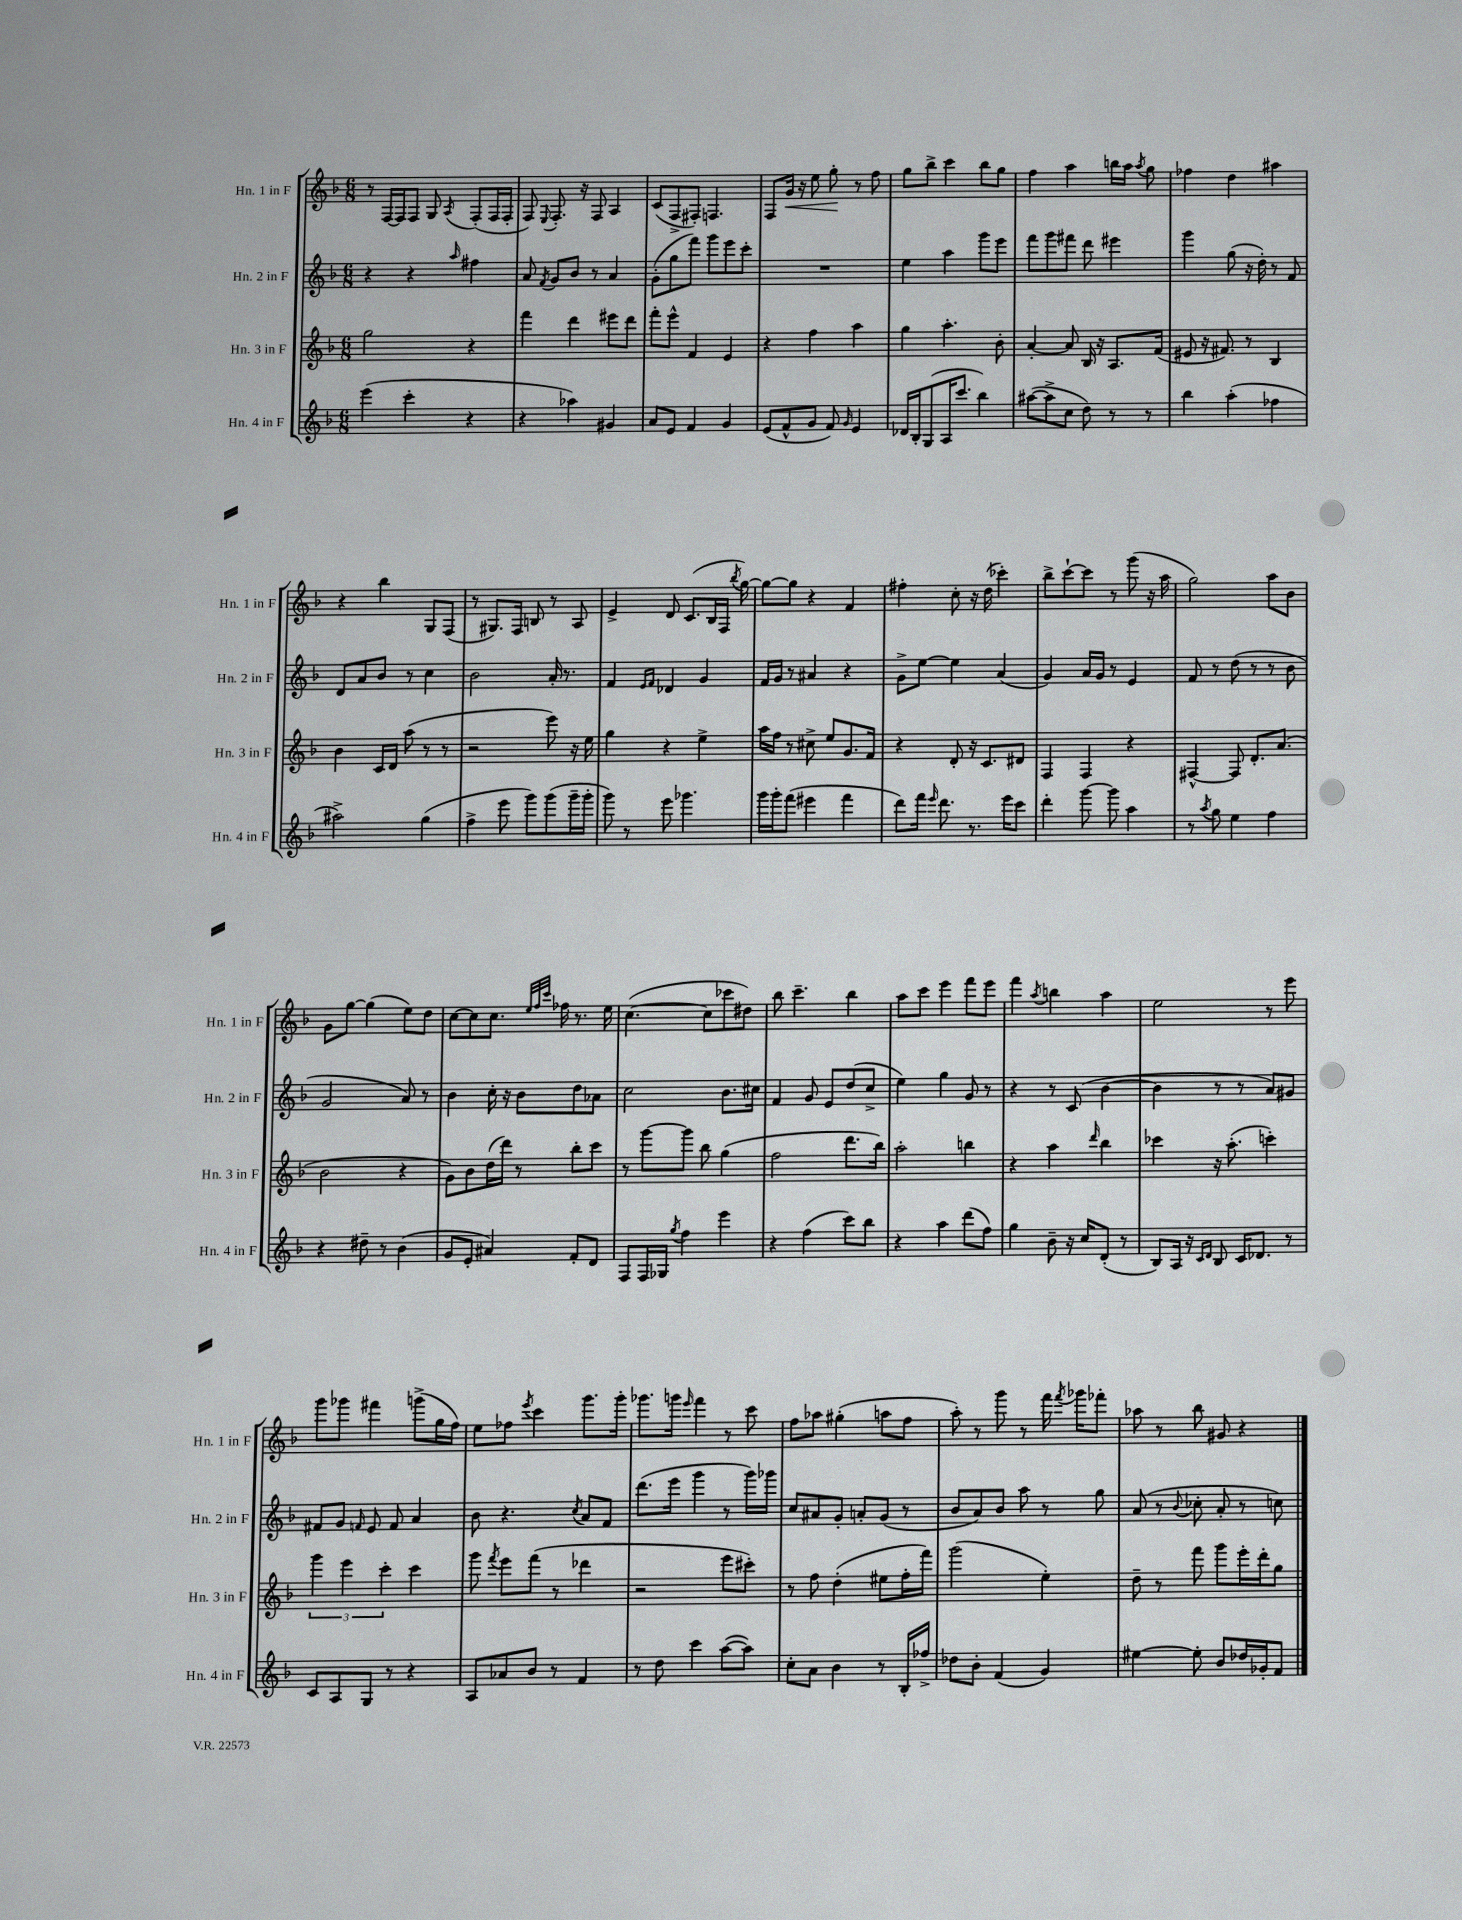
<<
\new StaffGroup <<
\new Staff = "s0" \with { instrumentName = "Hn. 1 in F" shortInstrumentName = "Hn. 1 in F" } {
    \clef treble \key f \major \numericTimeSignature \time 6/8
    \autoBeamOff r8 f16[~ f16 f8] g8 \acciaccatura { a8 } f8[-.( f16 f16]-. |
    f8) \appoggiatura { e8 } f8.-. r16 f8 a4 |
    c'8[( f8-> fis8]-.) f4. |
    f8[ g'16]\< r16 e''8 g''8-.\! r8 f''8 |
    g''8[ bes''8]-> c'''4 bes''8[ g''8] |
    f''4 a''4 b''16[ a''16] \acciaccatura { a''8 } g''8 |
    fes''4 d''4 ais''4 |
    r4 bes''4 g8[ f8]( |
    r8 gis8.[) f16] b8 r8 a8 |
    e'4-> d'8 c'8.[( bes16 f16] \acciaccatura { bes''8 } g''16~) |
    g''8[~ g''8] r4 f'4 |
    fis''4-. c''8-. r16 d''16( ces'''4-.) |
    bes''8[-> c'''8~-! c'''8] r8 g'''8( r16 a''16 |
    g''2) a''8[ bes'8] |
    g'8[ g''8]~ g''4( e''8[) d''8] |
    c''8[~ c''8 c''8.] \grace { e''32[ f''32 c'''32] } fes''16 r8. e''16 |
    c''4.~( c''8[ ces'''8 dis''8]) |
    bes''8 c'''4.-- bes''4 |
    a''8[ c'''8] e'''4 f'''8[ e'''8] |
    f'''4 \acciaccatura { a''8 } b''4 a''4 |
    e''2 r8 e'''8 |
    g'''8[ ges'''8] fis'''4 g'''8[->( g''16 f''16]) |
    e''8[ fes''8] \acciaccatura { e'''8 } c'''4 g'''8.[ g'''16]-. |
    ges'''8.[ g'''16] \grace { e'''16 } f'''4 r8 c'''8 |
    f''8[ aes''8] gis''4-.( a''8[ f''8] |
    a''8-.) r8 g'''8 r8 f'''16 \acciaccatura { f'''8 } ges'''16[ fes'''8]-. |
    aes''8 r8 bes''8 gis'8 r4 \bar "|." |
}
\new Staff = "s1" \with { instrumentName = "Hn. 2 in F" shortInstrumentName = "Hn. 2 in F" } {
    \clef treble \key f \major \numericTimeSignature \time 6/8
    \autoBeamOff r4 r4 \grace { a''16 } fis''4 |
    a'8 \acciaccatura { f'8 } g'8[ bes'8] r8 a'4 |
    g'8[-.( g''8 f'''8]) g'''8[ e'''8 c'''8]-. |
    R2. |
    e''4 a''4 g'''8[ e'''8] |
    f'''8[ g'''8 fis'''8] d'''8 eis'''4 |
    g'''4 g''8( r16 d''16-.) r8 f'8 |
    d'8[ a'8 bes'8] r8 c''4 |
    bes'2 a'16-. r8. |
    f'4 \grace { e'16[ f'16] } des'4 g'4 |
    f'16[ g'16] r8 ais'4 r4 |
    g'8[-> e''8]~ e''4 a'4( |
    g'4) a'16[ g'16] r8 e'4 |
    f'8 r8 d''8( r8 r8 bes'8 |
    g'2 a'8) r8 |
    bes'4 c''16-. r16 bes'8[ d''8 aes'8] |
    c''2 bes'8.[ cis''16] |
    f'4 g'8 e'8[ d''8( c''8]-> |
    e''4) g''4 g'8 r8 |
    r4 r8 c'8( bes'4~ |
    bes'4 r8 r8 a'8[) gis'8] |
    fis'8[ g'8] \grace { f'16 } e'8 f'8 a'4 |
    bes'8 r4. \acciaccatura { c''8 } a'8[ f'8] |
    d'''8.[( e'''16] g'''4 r8 g'''16[) ges'''16] |
    c''8[ ais'8 g'8]-. a'8[-. g'8]( r8 |
    bes'8[ a'8) bes'8] a''8 r8 g''8 |
    a'8( r8 \appoggiatura { bes'8 } ces''8-. a'8-. r8 c''8) \bar "|." |
}
\new Staff = "s2" \with { instrumentName = "Hn. 3 in F" shortInstrumentName = "Hn. 3 in F" } {
    \clef treble \key f \major \numericTimeSignature \time 6/8
    \autoBeamOff g''2 r4 |
    f'''4 d'''4 eis'''8[ d'''8] |
    f'''8[-. e'''8]-^ f'4 e'4 |
    r4 f''4 a''4 |
    g''4 a''4.-. bes'8-. |
    a'4~-. a'8 bes16 r16 a8.[ f'16]( |
    eis'8 r16 fis'8.) r8 bes4 |
    bes'4 c'16[ d'16] a''8( r8 r8 |
    r2 e'''8) r16 e''16 |
    g''4 r4 e''4-> |
    a''16[ f''16] r8 cis''8-> e''8[ g'8. f'16] |
    r4 d'8-. r16 c'8.[ dis'8] |
    f4 f4 r4 |
    fis4~-^ fis8 d'8.[-. a'8.]( |
    bes'2 r4 |
    g'8[) bes'8 d''16( d'''16]) r8 bes''8[-. c'''8] |
    r8 g'''8[~ g'''8] bes''8 g''4( |
    f''2 d'''8.[ bes''16]) |
    a''2-. b''4 |
    r4 a''4 \grace { d'''16 } bes''4 |
    ces'''4 r16 a''8.-.( c'''4-.) |
    \tuplet 3/2 { g'''4 e'''4 c'''4-. } c'''4 |
    g'''8 \acciaccatura { f'''8 } e'''8[ f'''8]( r8 des'''4 |
    r2 e'''8[ cis'''8]-.) |
    r8 f''8 d''4-.( eis''8[ f''16-. f'''16]) |
    g'''2( e''4-.) |
    d''8-- r8 f'''8 g'''8[ e'''16-. d'''16-. g''8] \bar "|." |
}
\new Staff = "s3" \with { instrumentName = "Hn. 4 in F" shortInstrumentName = "Hn. 4 in F" } {
    \clef treble \key f \major \numericTimeSignature \time 6/8
    \autoBeamOff e'''4( c'''4-. r4 |
    r4 aes''4) gis'4 |
    a'8[ e'8] f'4 g'4 |
    e'8[( f'8-^ g'8] f'8) \grace { g'16 } e'4 |
    des'16[ bes16-. g8( a16 c'''8.] bes''4) |
    ais''8[~( ais''8-> c''8] d''8) r8 r8 |
    bes''4 a''4-.( fes''4 |
    ais''2->) g''4( |
    f''4-> e'''8 g'''8[) g'''8( g'''16-- g'''16]-. |
    g'''8) r8 e'''8 ges'''4. |
    g'''16[ g'''16-. f'''8]( eis'''4 f'''4 |
    d'''8[) f'''16] \grace { e'''16 } d'''8. r8. e'''16[ c'''8] |
    d'''4-. g'''8~ g'''8 a''4 |
    r8 \acciaccatura { a''8 } g''8 e''4 f''4 |
    r4 dis''8-- r8 bes'4( |
    g'8[ e'8]-. ais'4) f'8[-. d'8] |
    f8[ f16 ges16] \acciaccatura { g''8 } f''4 e'''4 |
    r4 f''4( c'''8[) bes''8] |
    r4 a''4 d'''8[( f''8]) |
    g''4 bes'8-- r16 c''16[ d'8]-.( r8 |
    bes8[) a16] r16 \grace { c'16[ d'16] } bes8 c'16[ des'8.] r8 |
    c'8[ a8 g8] r8 r4 |
    a8[ aes'8 bes'8] r8 f'4 |
    r8 d''8 c'''4 a''8[~( a''8]) |
    c''8[-. a'8] bes'4 r8 bes16[-. fes''16]-> |
    des''8[ bes'8]-. f'4( g'4) |
    eis''4~ eis''8-. bes'8[ des''16 ges'16-. f'8] \bar "|." |
}
>>
>>
\layout { \context { \Score \remove "Bar_number_engraver" } }
